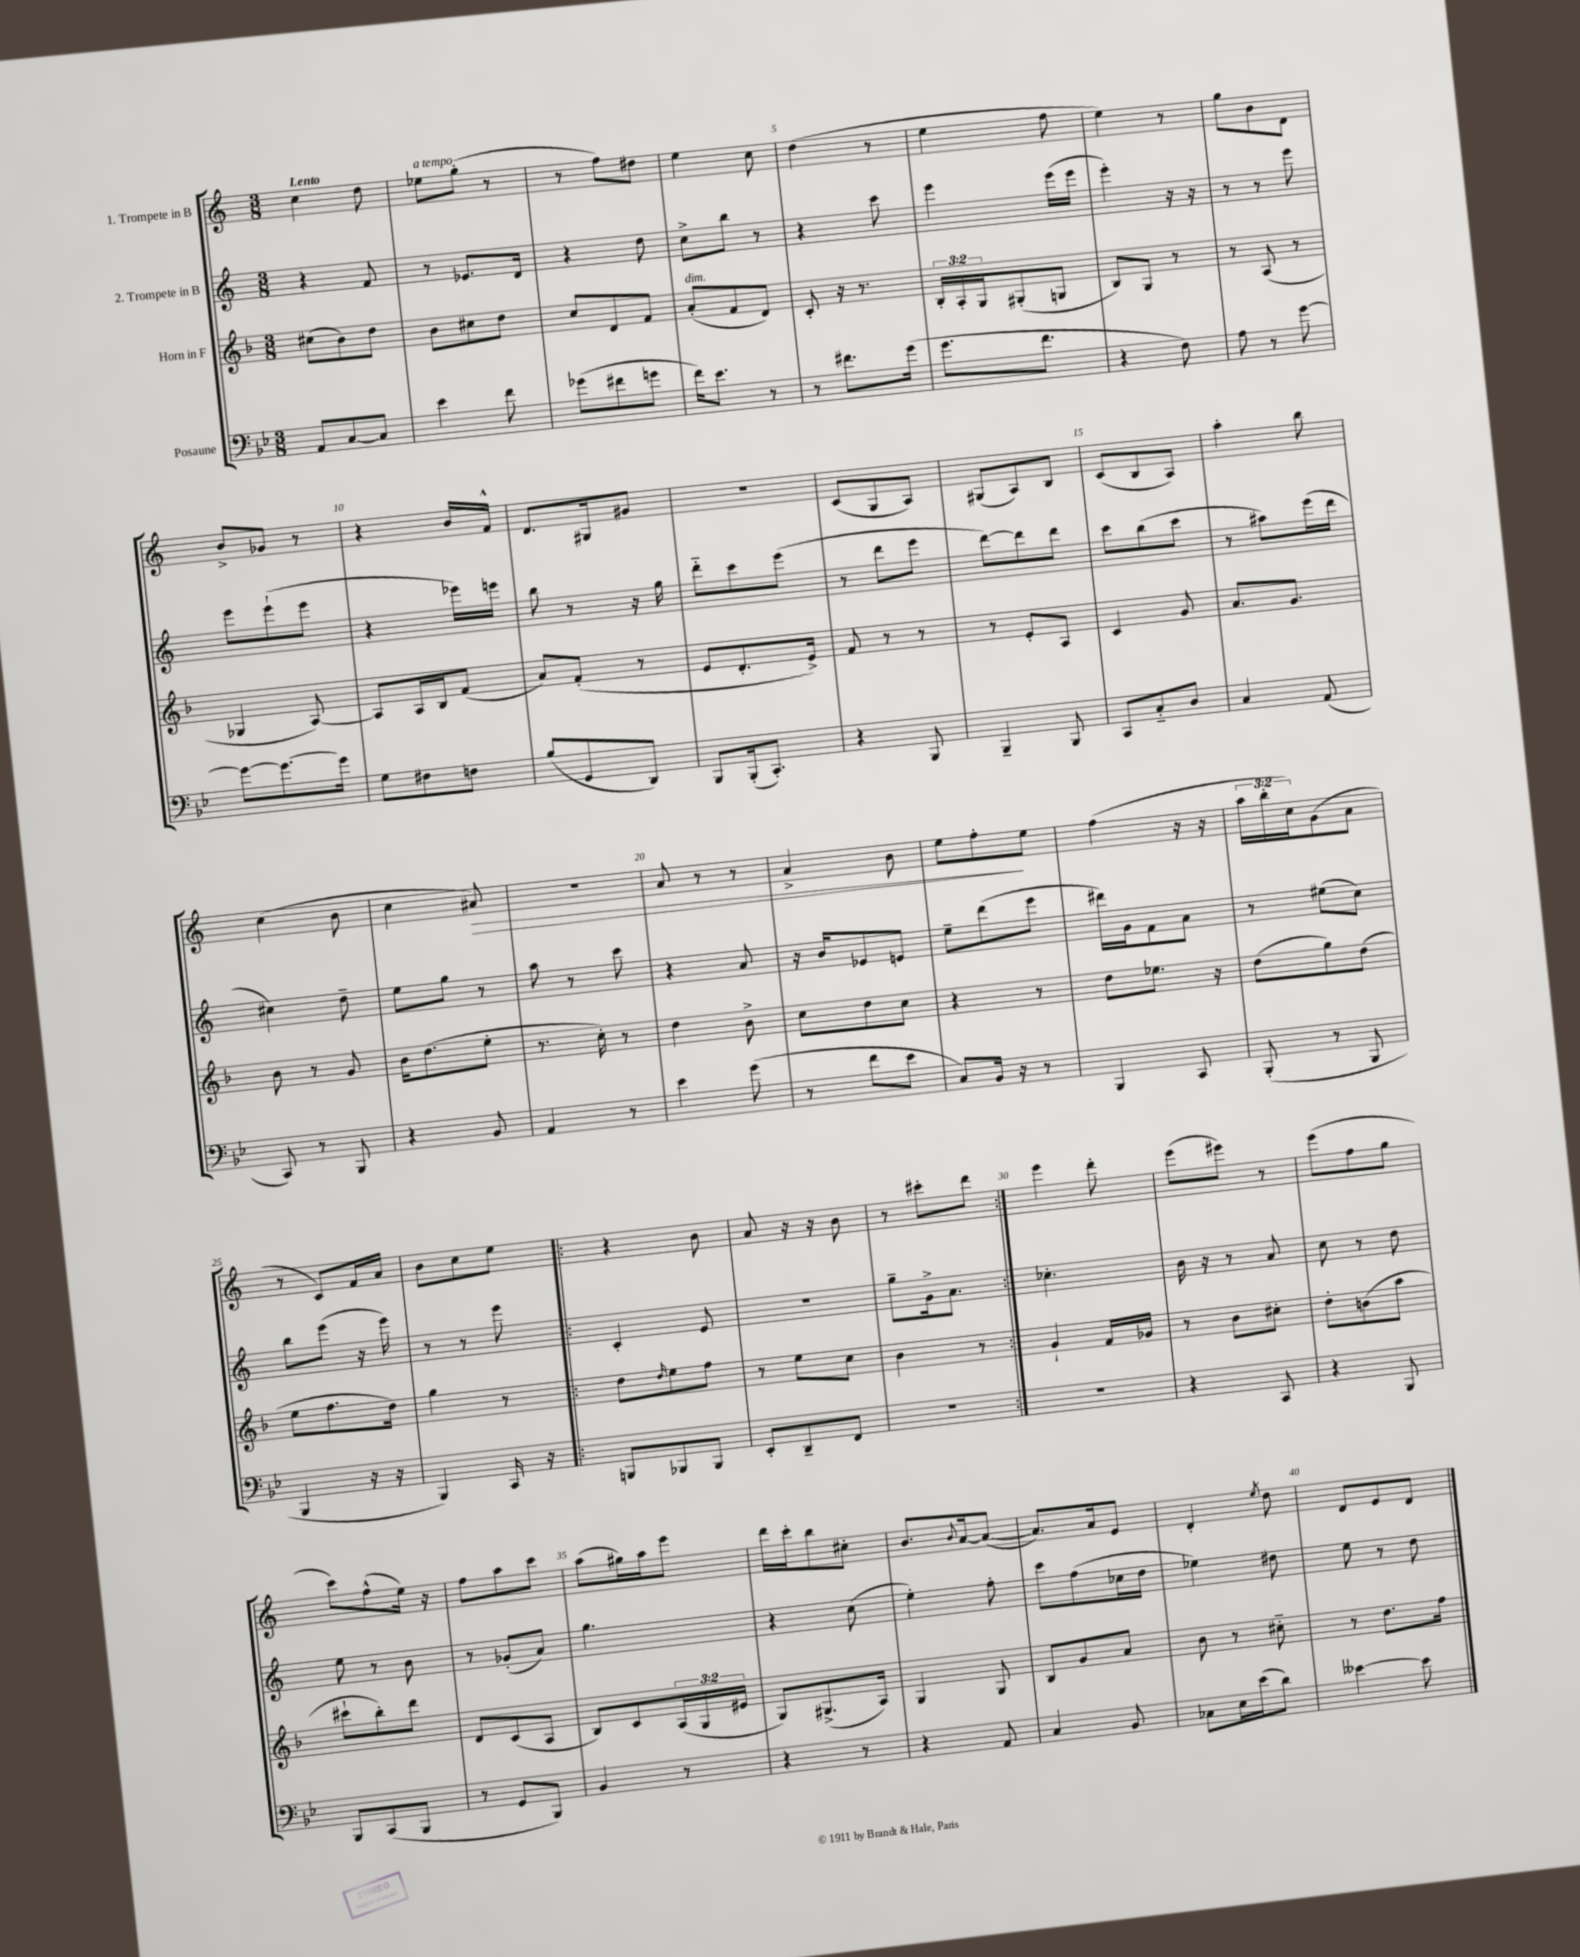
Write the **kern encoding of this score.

**kern	**kern	**kern	**kern	**dynam
*part4	*part3	*part2	*part1	*part1
*staff4	*staff3	*staff2	*staff1	*staff1
*I"Posaune	*I"Horn in F	*I"2. Trompete in B	*I"1. Trompete in B	*
*clefF4	*clefG2	*clefG2	*clefG2	*
*k[b-e-]	*k[b-]	*k[]	*k[]	*
*M3/8	*M3/8	*M3/8	*M3/8	*
=1	=1	=1	=1	=1
!	!	!	!LO:TX:a:B:t=Lento	!
8AA/L	(8cc#X\L	4r	4cc\	.
[8C/	8b-\)	.	.	.
8C/J]	8dd\J	8f/	8dd\	.
=2	=2	=2	=2	=2
!	!	!	!LO:TX:a:i:t=a tempo	!
4e-\	8b-\L	8r	8ee-X\L	.
.	8cc#X\	8.e-X/L	(8gg'\J	.
8f\	8dd\J	.	8r	.
.	.	16d/Jk	.	.
=3	=3	=3	=3	=3
(8g-X\L	8cc/L	4r	8r	.
8f#X\	8d/	.	8ff\L)	.
8gn\J	8f/J	8dd\	8dd#X\J	.
=4	=4	=4	=4	=4
!	!LO:TX:a:i:t=dim.	!	!	!
16f\KL)	(8a'/L	8cc^\L	4ee\	.
8.e-\J	.	.	.	.
.	8f/	8bb\J	.	.
8r	8d/J)	8r	8cc\	.
=5	=5	=5	=5	=5
8r	8c'/	4r	(4dd\	.
8.f#X\L	16r	.	.	.
.	8.r	.	.	.
.	.	8ccc\	8r	.
(16g\Jk	.	.	.	.
=6	=6	=6	=6	=6
8.g\L	24B-'/LL	4eee\	4ee\	.
.	24A'/	.	.	.
.	24G/J	.	.	.
.	(8G#X'/	.	.	.
8.f\J	.	.	.	.
.	8Gn/J	(16eee\LL	8ff\	.
.	.	16eee\JJ	.	.
=7	=7	=7	=7	=7
4r	8B-/L)	4eee'\)	4ee\)	.
.	8G/J	.	.	.
8F\)	8r	16r	8r	.
.	.	16r	.	.
=8	=8	=8	=8	=8
8A\	8r	8r	8gg\L	.
8r	(8A/	8r	8b\	.
[8g\	8r	8eee\	8d\J	.
!!LO:LB:g=z
=9	=9	=9	=9	=9
8g\L_	4G-X/	8eee\L	8b^/L	.
8.g\_	.	(8eee`\	8g-X/J	.
.	[8A/)	8eee\J	8r	.
16g\Jk]	.	.	.	.
=10	=10	=10	=10	=10
8G\L	8A/L]	4r	4r	.
8F#X\	16A/L	.	.	.
.	16B-/J	.	.	.
8Fn\J	(8f/J	16eee-X\LL)	16b/LL	.
.	.	16eeen\JJ	16f^^/JJ	.
=11	=11	=11	=11	=11
(8B-/L	8a/L)	8bb\	8.d/L	.
8GG/	(8f'/J	8r	.	.
.	.	.	16G#X/k	.
8DD/J)	8r	16r	8g#X/J	.
.	.	16gg\	.	.
=12	=12	=12	=12	=12
8BBB-/L	8e/L	8ddd\L	4.r	.
(16BBB-'/k	8.d'/	8ccc\	.	.
8.CC'/J)	.	.	.	.
.	.	(8eee\J	.	.
.	16e^/Jk)	.	.	.
=13	=13	=13	=13	=13
4r	8f/	8r	(8c/L	.
.	8r	8ddd\L	8G/	.
8BBB-/	8r	8eee\J	8A/J)	.
=14	=14	=14	=14	=14
4BBB-~/	8r	[8ddd\L)	(8G#X/L	.
.	8e'/L	8ddd\]	8A/)	.
8BBB-/	8A/J	8ddd\J	8B/J	.
=15	=15	=15	=15	=15
8CC/L	4c/	8ccc\L	(8c/L	.
8C/	.	(8bb\	8B/	.
8D/J	8g/	8ccc\J	8A/J)	.
=16	=16	=16	=16	=16
4C/	8.a/L	8r	4aa'\	.
.	.	8aa#X\L)	.	.
.	8.g/J	.	.	.
(8AA/	.	(16eee\L	8bb\	.
.	.	16ddd\JJ	.	.
!!LO:LB:g=z
=17	=17	=17	=17	=17
8CC/)	8b-\	4cc#X\)	(4cc\	.
8r	8r	.	.	.
8BBB-/	8g/	8dd~\	8b\	.
=18	=18	=18	=18	=18
4r	16b-\KL	8ee\L	4cc\	.
.	(8.dd\	.	.	.
.	.	8gg\J	.	.
!	!	!	!	!LO:HP:b
8BB-/	8ee'\J	8r	8a#X/)	>
=19	=19	=19	=19	=19
4AA/	8.r	8aa\	4.r	.
.	.	8r	.	.
.	16cc'\)	.	.	.
8r	8r	8ccc\	.	.
=20	=20	=20	=20	=20
4e-\	4dd\	4r	8a/	.
.	.	.	8r	.
(8g\	8b-^\	8a/	8r	.
=21	=21	=21	=21	=21
8r	8cc\L	16r	4a^/	.
.	.	16b/KL	.	.
8f\L	8dd\	8e-X/	.	.
8e-\J	8cc\J	8en/J	8b\	.
=22	=22	=22	=22	=22
8C/L)	4r	8ee~\L	8ee\L	.
16BB-/Jk	.	(8ddd\	8ff'\	.
16r	.	.	.	.
8r	8r	8eee\J	8ee\J	]
=23	=23	=23	=23	=23
4BBB-/	8dd\L	16ddd#X\LL)	(4ff\	.
.	.	16g\J	.	.
.	8.ee-X\J	8f\	.	.
8CC/	.	8a\J	16r	.
.	16r	.	16r	.
=24	=24	=24	=24	=24
(8BBB-'/	(8dd\L	8r	24aa\LL	.
.	.	.	24bb'\	.
.	.	.	24cc\J)	.
8r	8gg\)	(8ee#X\L	(8g\	.
8BBB-/	(8dd\J	8cc\J)	8a\J	.
!!LO:LB:g=z
=25	=25	=25	=25	=25
4BBB-/	8ee\L	8bb\L	8r	.
.	8.ff\	(8eee\J	8c/L)	.
16r	.	16r	16f/L	.
16r	16dd\Jk)	16eee\)	16a/JJ	.
=26	=26	=26	=26	=26
4BBB-/)	4gg\	8r	8b\L	.
.	.	8r	8cc\	.
16CC/	8r	8eee\	8ee\J	.
16r	.	.	.	.
=27!|:	=27!|:	=27!|:	=27!|:	=27!|:
8BBBn/L	8dd\L	4c'/	4r	.
.	16qqdd/	.	.	.
8BBB-X/	8ee\	.	.	.
8BBB-/J	8ff\J	8e/	8b\	.
=28	=28	=28	=28	=28
8EE-'/L	8r	4.r	8a/	.
8DD~/	8ee\L	.	16r	.
.	.	.	16r	.
8FF/J	8cc\J	.	8b\	.
=29	=29	=29	=29	=29
4.r	4b-\	8gg~\L	8r	.
.	.	16g^\k	8ccc#X'\L	.
.	.	8.a\J	.	.
.	8r	.	8ddd\J	.
=30:|!	=30:|!	=30:|!	=30:|!	=30:|!
4.r	4g`/	4.cc-X'\	4eee\	.
.	16f/LL	.	8ddd'\	.
.	16g-X/JJ	.	.	.
=31	=31	=31	=31	=31
4r	8r	16b\	(8eee\L	.
.	.	16r	.	.
.	8b-\L	8r	8eee#X\J)	.
8CC/	8cc#X'\J	8a/	8r	.
=32	=32	=32	=32	=32
4r	8dd'\L	8cc\	(8eee\L	.
.	(8bn\	8r	8ff\	.
8BBB-/	8aa\J	8dd\	8gg\J	.
!!LO:LB:g=z
=33	=33	=33	=33	=33
8BBB-/L	8ccc#X`\L	8ee\	8ccc\L)	.
(8CC/	8bb-'\)	8r	(8ff^^\	.
8BBB-/J	8ddd\J	8b\	16ee\Jk)	.
.	.	.	16r	.
=34	=34	=34	=34	=34
8r	8d/L	8r	8ff\L	.
8GG/L	(8c/	(8g-X'/L	8aa\	.
8BBB-/J)	8A/J	8a/J)	8ccc\J	.
=35	=35	=35	=35	=35
4BB-/	8B-/L)	4.gg\	(8aa\L	.
.	8c/	.	16gg#X\L)	.
.	.	.	16aa\J	.
8r	(24A/L	.	8eee\J	.
.	24G/	.	.	.
.	24e#X/JJ	.	.	.
=36	=36	=36	=36	=36
4r	8G/L)	4r	16ddd\LL	.
.	.	.	16ccc'\J	.
.	(8.G#X^/	.	8bb\	.
8r	.	(8cc\	8cc#X'\J	.
.	16A/Jk)	.	.	.
=37	=37	=37	=37	=37
4r	4G/	4ee'\)	8.b/L	.
.	.	.	8qqb/	.
.	.	.	[16a/k	.
8AA/	8G/	8ff'\	(8a/J_	.
=38	=38	=38	=38	=38
4C/	8B-/L	8ccc\L	8.a/L])	.
.	8g/	(8ff\	.	.
.	.	.	16a/k	.
8BB-/	8a/J	16cc-X\L	8e/J	.
.	.	16dd\JJ	.	.
=39	=39	=39	=39	=39
8C-X\L	8b-\	4ee-X\)	4d'/	.
16E-\L	8r	.	.	.
(16e-\J	.	.	.	.
.	.	.	8qee/	.
8d\J)	8cc#X\	8dd#X\	8dd\	.
=40	=40	=40	=40	=40
[4e--X\	8r	8ee\	8d/L	.
.	8.dd\L	8r	8e/	.
8e--\]	.	8dd\	8d/J	.
.	16ff\Jk	.	.	.
==	==	==	==	==
*-	*-	*-	*-	*-
